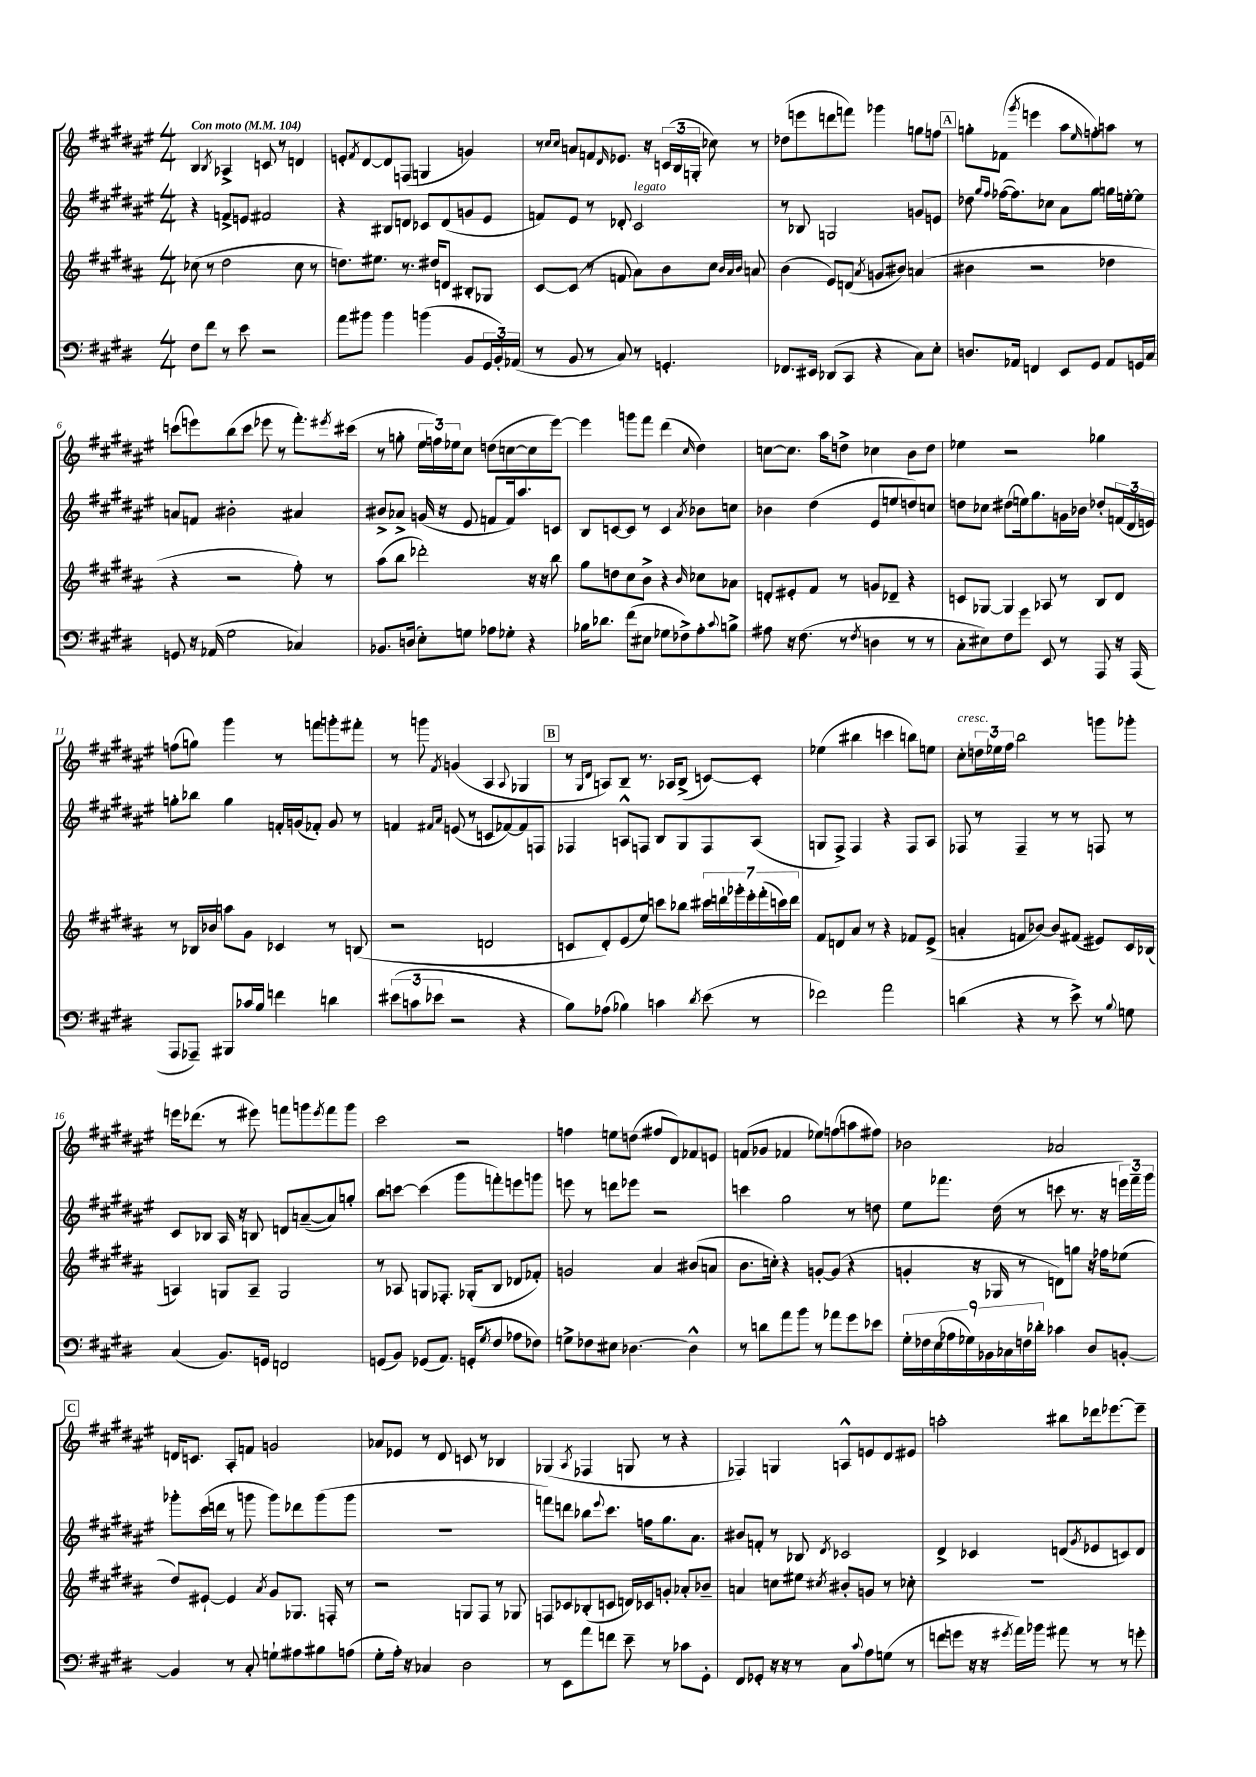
<<
\new StaffGroup <<
\new Staff = "s0" {
    \clef treble \key fis \major \numericTimeSignature \time 4/4 \tempo "Con moto" 4 = 104
    b4 \acciaccatura { b8 } aes4-> c'8 r8 d'4 |
    e'8-. \acciaccatura { fis'8 } dis'8~ dis'8 f8( g4 g'4) |
    r8 \grace { cis''16 cis''16 } a'8 f'8 \grace { dis'16 } ees'8. r16 \tuplet 3/2 { c'16( b16 g16-. } ces''8) r8 |
    des''8( e'''8 d'''8 f'''8) ges'''4 g''8 f''8 |
    \mark \markup { \box "A" } g''8-. fes'8( \acciaccatura { gis'''8 } e'''4 ais''8 \grace { eis''16 } f''8-.) a''8 r8 |
    c'''8( e'''8) b''8( c'''8 ees'''8 r8 fis'''8.-.) \acciaccatura { eis'''8 } cis'''16( |
    r8 g''8-. \tuplet 3/2 { eis''16 f''16) ees''16 } cis''8 d''8( c''8~ c''8 eis'''8~) |
    eis'''4 g'''8 fis'''8 dis'''4( \grace { cis''16 } dis''4) |
    c''8~ c''8. ais''16 d''8-> ces''4 b'8 d''8 |
    ees''4 r2 ges''4 |
    f''8( g''8) gis'''4 r8 f'''8 g'''8-. fis'''8-. |
    r8 g'''8 \acciaccatura { fis'8 } g'4( ais4 \appoggiatura { ais8 } ges4 |
    \mark \markup { \box "B" } r8 \grace { gis16 dis'16 } a8) b8-- r8. aes16 b8->( c'8~) c'8-. |
    ees''4( bis''4 c'''4 b''8) e''8 |
    cis''8-.^\markup { \italic "cresc." } \tuplet 3/2 { d''16 ees''16 fis''16 } b''2 g'''8 ges'''8-. |
    e'''16 des'''8.( r8 eis'''8) f'''8 g'''8 \acciaccatura { eis'''8 } f'''8 g'''8 |
    cis'''2 r2 |
    f''4 e''8 d''8( fis''8 dis'8) fes'8 e'8 |
    f'8( ges'8 fes'4 ees''8) f''8( a''8 fis''8) |
    bes'2 aes'2 |
    \mark \markup { \box "C" } d'16 c'8. ais8-. f'8 g'2 |
    aes'8 ees'8 r8 dis'8 c'8 r8 bes4 |
    ges4( \acciaccatura { ais8 } fes4 g8 r8 r4 |
    fes4) g4 a8-^ e'8 dis'8 eis'8 |
    a''2-. bis''8 des'''16 ees'''8.~ ees'''8-- \bar "|." |
}
\new Staff = "s1" {
    \clef treble \key fis \major \numericTimeSignature \time 4/4
    r4 f'8-> e'8 fis'2 |
    r4 bis8 d'8 ces'8 d'8( g'8 eis'8 |
    f'8) eis'8 r8 des'8-. cis'2^\markup { \italic "legato" } |
    r8 bes8 g2 g'8 e'8 |
    \mark \markup { \box "A" } des''8 \grace { gis''16 fis''16 } fes''16~( fes''8.) ces''8 ais'8 gis''8 g''16 e''16~-. e''8 |
    a'8 f'8 bis'2-. ais'4 |
    bis'8-> aes'8-> g'16( r16 eis'8 f'8 f'16) ais''8. c'8 |
    b8 c'8~ c'8 r8 c'4 \acciaccatura { ais'8 } bes'8 c''8 |
    bes'4 dis''4( eis'8 e''8 d''8) c''8 |
    d''8 ces''8 dis''8( e''16) gis''8. g'16 bes'16 des''8-. \tuplet 3/2 { f'16( dis'16 e'16) } |
    g''8-. bes''8 g''4 f'16-. g'16( fes'8-.) g'8 r8 |
    f'4 \grace { fis'16 ais'16 } e'8( r8 c'8 fes'8~) fes'8 f8 |
    \mark \markup { \box "B" } fes4 a8-^ f8 b8 gis8 f8 a8( |
    g8 fis8->) fis4 r4 fis8 ais8 |
    fes8 r8 fes4-- r8 r8 f8 r8 |
    cis'8 bes8 ais16 r16 b8 d'8 a'8~--( a'8) g''8-. |
    b''8 c'''8~ c'''4( gis'''8 f'''8-.) e'''8 g'''8 |
    e'''8 r8 d'''8 ees'''8 r2 |
    c'''4 gis''2 r8 d''8 |
    eis''8 fes'''8. dis''16( r8 c'''8 r8. r16 \tuplet 3/2 { e'''16) fes'''16-- gis'''16 } |
    \mark \markup { \box "C" } ges'''8-. cis'''16( d'''16 r8 g'''8 g'''8) des'''8 g'''8( g'''8 |
    R1 |
    f'''8) d'''8 bes''8 \appoggiatura { eis'''8 } cis'''8. f''16 gis''8. ais'8. |
    bis'8 f'8-. r8 bes8 \acciaccatura { dis'8 } ces'2 |
    dis'4-> ces'4 d'8( \acciaccatura { gis'8 } ees'8 c'8) d'8 \bar "|." |
}
\new Staff = "s2" {
    \clef treble \key b \major \numericTimeSignature \time 4/4
    ces''8( r8 dis''2 ces''8 r8 |
    d''8.) eis''8. r8. dis''16 d'8 bis8-. ges8 |
    cis'8~ cis'8( r8 f'8 ais'8) b'8 cis''8 \grace { b'32 ais'32 b'32 } a'8 |
    b'4( e'8) d'8( \acciaccatura { ais'8 } g'8 bis'8) a'4( |
    \mark \markup { \box "A" } bis'4 r2 des''4 |
    r4 r2 fis''8-.) r8 |
    ais''8( b''8 des'''2-.) r16 r16 b''8 |
    gis''8 d''8 cis''8 b'8-> r4 \grace { b'16 } ces''8 aes'8 |
    d'8-. eis'8-. fis'8 r8 g'8 des'8-- r4 |
    c'8 ges8~ ges4 aes8 r8 b8 dis'8 |
    r8 bes16 bes'16 a''8 gis'8 ces'4 r8 b8( |
    r2 d'2 |
    \mark \markup { \box "B" } c'8 dis'8-.) e'8( e''8) c'''8 bes''8 \tuplet 7/4 { cis'''16 d'''16-! ges'''16-. e'''16-. fis'''16-.( c'''16) d'''16 } |
    fis'8 d'8 ais'8 r8 r4 fes'8 e'8->( |
    a'4-. f'8 bes'8~) bes'8 fis'8( eis'8) cis'16 bes16( |
    a4) g8 a8-- g2 |
    r8 aes8 g8 fes8.-. ges16-.( b8 des'8 fes'8-.) |
    g'2 ais'4 bis'8( a'8 |
    b'8. c''16-.) r4 g'8~-. g'8( r4 |
    g'4-. r16 ges16 r8 d'8) g''8 r16 fes''16 ees''8( |
    \mark \markup { \box "C" } dis''8) eis'8~-! eis'4 \acciaccatura { ais'8 } gis'8 ges8. f16-. r8 |
    r2 g8 fis8 r8 ges8 |
    f8 ces'8 bes8-.( c'8 d'16) ces'16 g'8-. aes'8-. bes'8-- |
    a'4 c''8 eis''8 \acciaccatura { cis''8 } bis'8-. g'8 r8 ces''8-. |
    R1 \bar "|." |
}
\new Staff = "s3" {
    \clef bass \key e \major \numericTimeSignature \time 4/4
    fis8 fis'8 r8 e'8 r2 |
    a'8 bis'8 bis'4 b'4( b,8 \tuplet 3/2 { gis,16 b,16-.) aes,16( } |
    r8 b,8 r8 cis8) r8 g,4.-. |
    fes,8. eis,16 des,8( cis,8 r4 cis8) e8-. |
    \mark \markup { \box "A" } d8. aes,16 f,4 e,8 gis,8 aes,8 g,16 cis16 |
    g,8 r16 aes,16( gis2 ces4) |
    bes,8. d16( e8-.) g8 aes8 ges8-. r4 |
    bes16 des'8. fis'8( eis8 ges8 fes8->) a8-. \appoggiatura { cis'8 } b8-> |
    ais8 r16 fis8.( r8 \acciaccatura { fis8 } d4 r8 r8 |
    cis8-. eis8) fis8 gis'8 e,8 r8 a,,8 r16 a,,16( |
    a,,8 aes,,8--) bis,,8 ces'16 b16 f'4 d'4 |
    \tuplet 3/2 { eis'8( c'8 ees'8 } r2 r4 |
    \mark \markup { \box "B" } b8) aes8( bes4) c'4 \acciaccatura { dis'8 } e'8( r8 |
    fes'2) a'2 |
    d'4( r4 r8 e'8->) r8 \appoggiatura { b8 } g8 |
    cis4( b,8.) g,16 f,2 |
    g,8( b,8) ges,8( a,8.) g,16-.( \acciaccatura { gis8 } fis8 aes8 fes8) |
    g8-> fes8 eis8 des4.~ des4-^ |
    r8 d'8 a'8 b'8 r8 aes'8 gis'8 ees'8 |
    \tuplet 9/8 { gis16-. fes16 e16( aes16 ges16) bes,16 ces16 f16 des'16-. } ces'4 dis8 b,8~-. |
    \mark \markup { \box "C" } b,4 r8 cis8-. g8-! ais8 bis8 a8( |
    gis8-. a16-.) r16 ces4 dis2 |
    r8 e,8 a'8 f'8 e'8-- r8 ces'8 gis,8-. |
    fis,8 ges,8-. r16 r16 r8 cis8 \appoggiatura { cis'8 } a8 g8( r8 |
    f'8 g'8 r16 r16 \acciaccatura { gis'8 } a'16) bes'16 ais'8 r8 r8 g'8-. \bar "|." |
}
>>
>>
